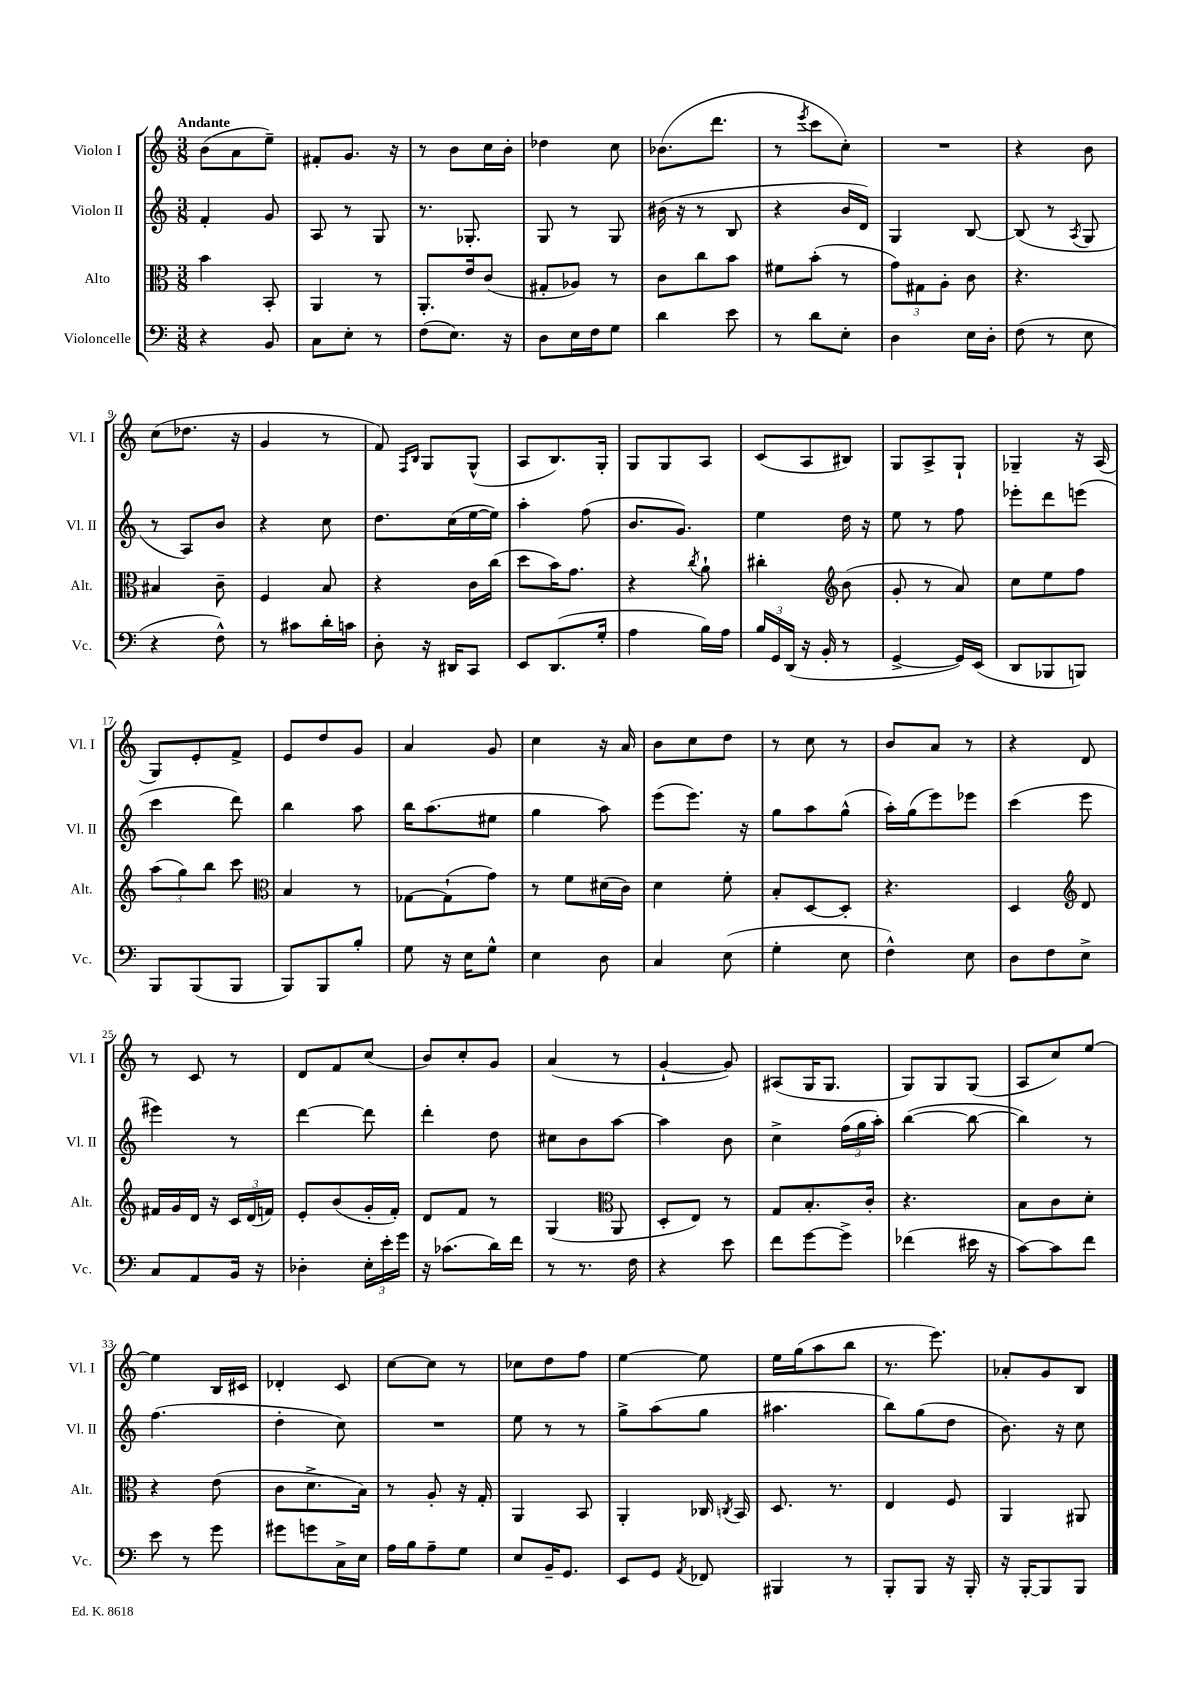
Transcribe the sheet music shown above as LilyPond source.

<<
\new StaffGroup <<
\new Staff = "s0" \with { instrumentName = "Violon I" shortInstrumentName = "Vl. I" } {
    \clef treble \key c \major \numericTimeSignature \time 3/8 \tempo "Andante"
    \autoBeamOff b'8[( a'8 e''8]--) |
    fis'8[-. g'8.] r16 |
    r8 b'8[ c''16 b'16]-. |
    des''4 c''8 |
    bes'8.[( d'''8.] |
    r8 \acciaccatura { e'''8 } c'''8[ c''8]-.) |
    R4. |
    r4 b'8 |
    c''8[( des''8.] r16 |
    g'4 r8 |
    f'8) \grace { f16[ b16] } g8[ g8]-^( |
    a8[ b8.) g16]-. |
    g8[ g8 a8] |
    c'8[( a8 bis8]) |
    g8[ a8-> g8]-! |
    ges4-- r16 a16( |
    g8[) e'8-. f'8]-> |
    e'8[ d''8 g'8] |
    a'4 g'8 |
    c''4 r16 a'16 |
    b'8[ c''8 d''8] |
    r8 c''8 r8 |
    b'8[ a'8] r8 |
    r4 d'8 |
    r8 c'8 r8 |
    d'8[ f'8 c''8]( |
    b'8[) c''8-. g'8] |
    a'4( r8 |
    g'4~-! g'8) |
    ais8[( g16 g8.] |
    g8[) g8 g8]( |
    a8[ c''8) e''8]~ |
    e''4 b16[ cis'16] |
    des'4-. c'8 |
    c''8[~ c''8] r8 |
    ces''8[ d''8 f''8] |
    e''4~ e''8 |
    e''16[ g''16( a''8 b''8] |
    r8. e'''8.) |
    aes'8[-. g'8 b8] \bar "|." |
}
\new Staff = "s1" \with { instrumentName = "Violon II" shortInstrumentName = "Vl. II" } {
    \clef treble \key c \major \numericTimeSignature \time 3/8
    \autoBeamOff f'4-. g'8 |
    a8 r8 g8 |
    r8. ges8.-. |
    g8 r8 g8 |
    bis'16( r16 r8 b8 |
    r4 b'16[ d'16]) |
    g4 b8~ |
    b8( r8 \acciaccatura { a8 } g8 |
    r8 a8[) b'8] |
    r4 c''8 |
    d''8.[ c''16( e''16~ e''16]) |
    a''4-. f''8( |
    b'8.[ g'8.]) |
    e''4 d''16 r16 |
    e''8 r8 f''8 |
    ees'''8[-. d'''8 e'''8]( |
    c'''4 d'''8) |
    b''4 a''8 |
    b''16[ a''8.( eis''8] |
    g''4 a''8) |
    e'''8[( e'''8.]) r16 |
    g''8[ a''8 g''8]-^( |
    a''16[-.) g''16( e'''8) ees'''8] |
    c'''4( e'''8 |
    eis'''4) r8 |
    d'''4~ d'''8 |
    d'''4-. d''8 |
    cis''8[ b'8 a''8]~ |
    a''4 b'8 |
    c''4-> \tuplet 3/2 { f''16[( g''16 a''16]-.) } |
    b''4~( b''8~ |
    b''4) r8 |
    f''4.( |
    d''4-. c''8) |
    R4. |
    e''8 r8 r8 |
    g''8[-> a''8( g''8] |
    ais''4. |
    b''8[) g''8( d''8] |
    b'8.) r16 c''8 \bar "|." |
}
\new Staff = "s2" \with { instrumentName = "Alto" shortInstrumentName = "Alt." } {
    \clef alto \key c \major \numericTimeSignature \time 3/8
    \autoBeamOff b'4 b,8-. |
    a,4 r8 |
    a,8.[-. e'16 c'8]( |
    gis8[-. aes8]) r8 |
    c'8[ c''8 b'8] |
    fis'8[ b'8]-.( r8 |
    \tuplet 3/2 { g'8[) gis8 a8]-. } c'8 |
    r4. |
    bis4 c'8-- |
    f4 b8 |
    r4 c'16[ c''16]( |
    d''8[ b'16) g'8.] |
    r4 \acciaccatura { c''8 } a'8-! |
    cis''4-. \clef treble b'8( |
    g'8-. r8 a'8) |
    c''8[ e''8 f''8] |
    \tuplet 3/2 { a''8[( g''8) b''8] } c'''8 |
    \clef alto b4 r8 |
    ges8[~ ges8-!( g'8]) |
    r8 f'8[ dis'16( c'16]) |
    d'4 f'8-. |
    b8[-. d8~ d8]-. |
    r4. |
    d4 \clef treble d'8 |
    fis'16[ g'16 d'16] r16 \tuplet 3/2 { c'16[ d'16( f'16]) } |
    e'8[-. b'8( g'16-. f'16]-.) |
    d'8[ f'8] r8 |
    g4( \clef alto a,8 |
    d8[-. e8]) r8 |
    g8[ b8.-. c'16]-. |
    r4. |
    b8[ c'8 d'8]-. |
    r4 e'8( |
    c'8[ d'8.-> b16]) |
    r8 a8-. r16 g16-. |
    a,4 b,8 |
    a,4-. ces16 \acciaccatura { c8 } b,16 |
    d8. r8. |
    e4 f8 |
    a,4 ais,8 \bar "|." |
}
\new Staff = "s3" \with { instrumentName = "Violoncelle" shortInstrumentName = "Vc." } {
    \clef bass \key c \major \numericTimeSignature \time 3/8
    \autoBeamOff r4 b,8 |
    c8[ e8]-. r8 |
    f8[( e8.]) r16 |
    d8[ e16 f16 g8] |
    d'4 e'8 |
    r8 d'8[ e8]-. |
    d4 e16[ d16]-. |
    f8( r8 e8 |
    r4 f8-^) |
    r8 cis'8[ d'16-. c'16] |
    d8-. r16 dis,16[ c,8] |
    e,8[ d,8.( g16]-. |
    a4 b16[) a16] |
    \tuplet 3/2 { b16[ g,16 d,16]( } r16 b,16-. r8 |
    g,4~-> g,16[) e,16]( |
    d,8[ bes,,8 b,,8]) |
    b,,8[ b,,8( b,,8] |
    b,,8[) b,,8 b8]-. |
    g8 r16 e16[ g8]-^ |
    e4 d8 |
    c4 e8( |
    g4-. e8 |
    f4-^) e8 |
    d8[ f8 e8]-> |
    c8[ a,8 b,16] r16 |
    des4-. \tuplet 3/2 { e16[-. e'16-. g'16] } |
    r16 ces'8.[( d'16) f'16] |
    r8 r8. f16 |
    r4 e'8 |
    f'8[ g'8~ g'8]-> |
    fes'4( eis'16 r16 |
    c'8[~) c'8 f'8] |
    e'8 r8 g'8 |
    gis'8[ g'8 c16-> e16] |
    a16[ b16 a8-- g8] |
    e8[ b,16-- g,8.] |
    e,8[ g,8] \acciaccatura { a,8 } fes,8 |
    bis,,4 r8 |
    b,,8[-. b,,8] r16 b,,16-. |
    r16 b,,16[~-. b,,8 b,,8] \bar "|." |
}
>>
>>
